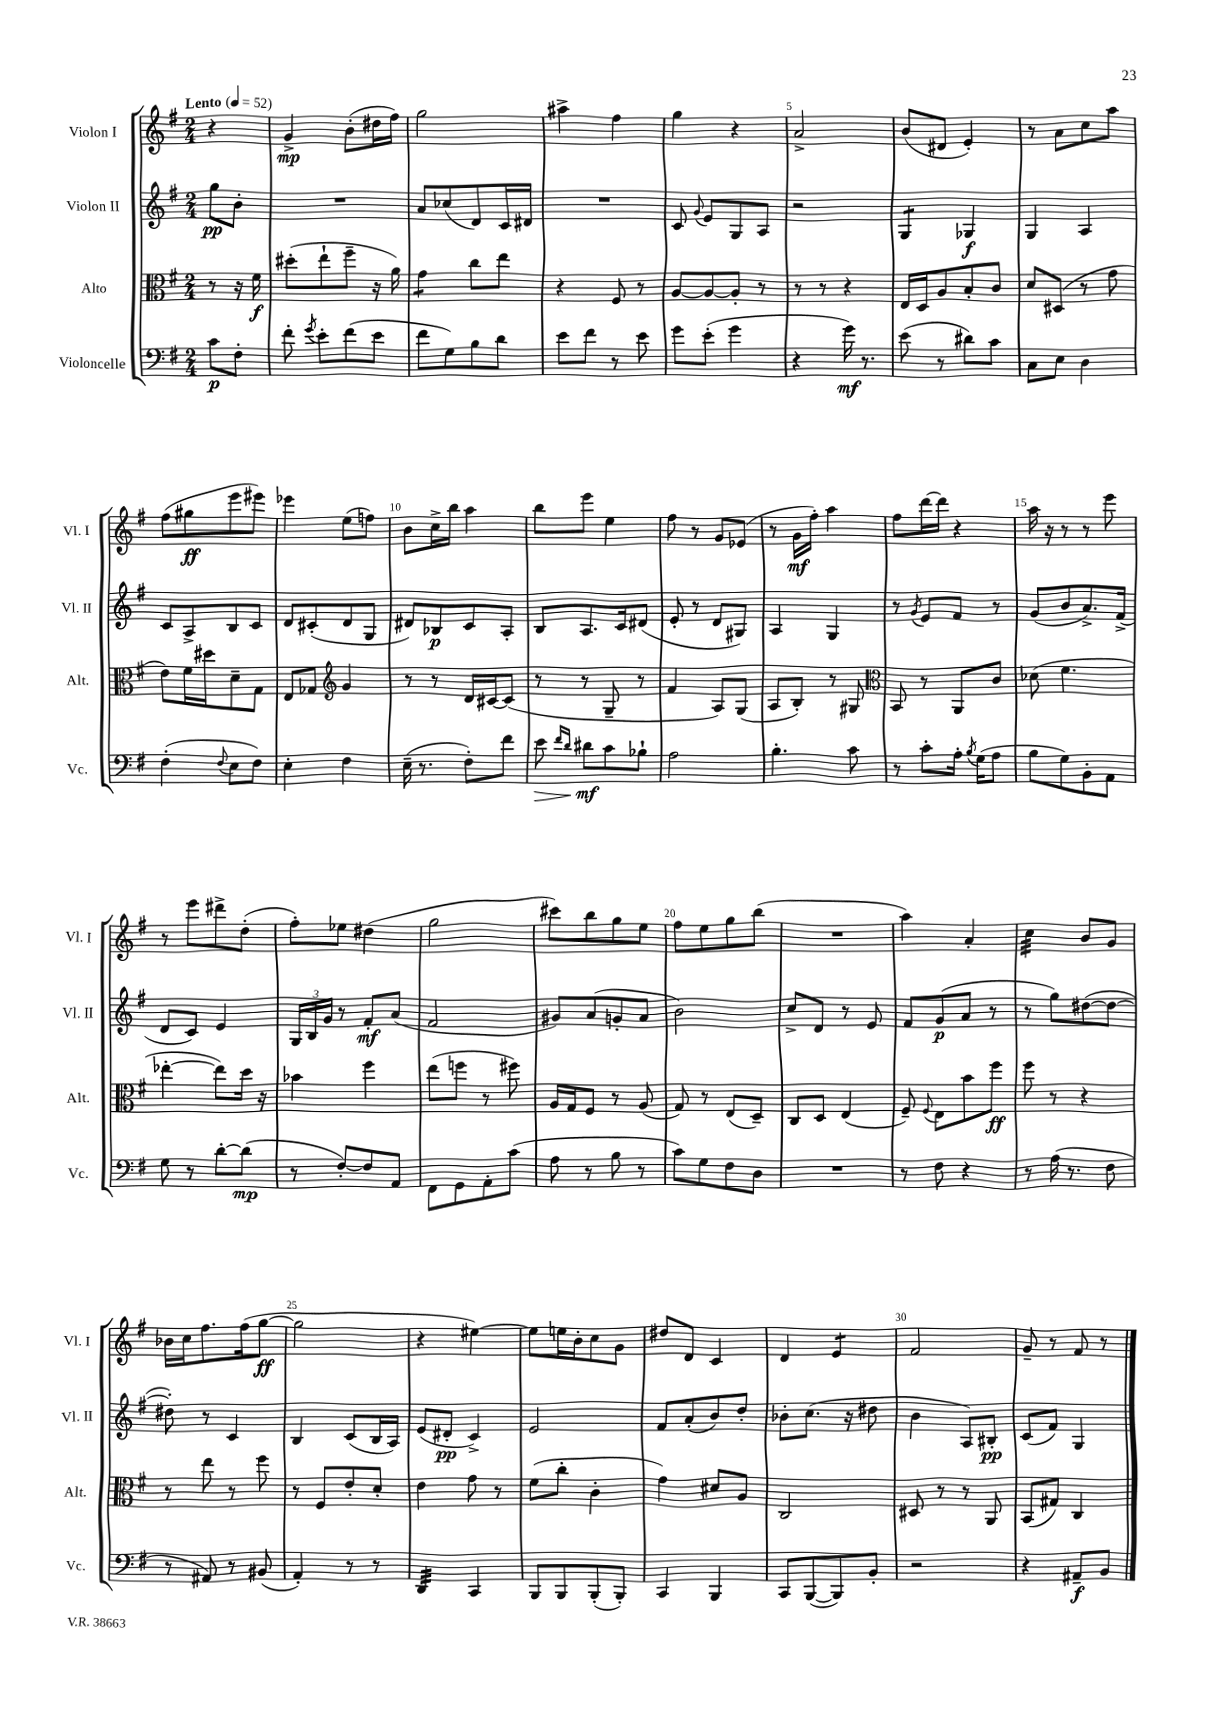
<<
\new StaffGroup <<
\new Staff = "s0" \with { instrumentName = "Violon I" shortInstrumentName = "Vl. I" } {
    \clef treble \key g \major \numericTimeSignature \time 2/4 \partial 4 \tempo "Lento" 4 = 52
    \autoBeamOff r4 |
    g'4->\mp b'8[-.( dis''16 fis''16]) |
    g''2 |
    ais''4-> fis''4 |
    g''4 r4 |
    a'2-> |
    b'8[( dis'8] e'4-.) |
    r8 a'8[ c''8 a''8] |
    fis''8[( gis''8\ff e'''8 eis'''8]) |
    ees'''4 e''8[( f''8]) |
    b'8[ c''16-> b''16] a''4 |
    b''8[ e'''8] e''4 |
    fis''8 r8 g'8[ ees'8]( |
    r8 g'16[\mf fis''16]-.) a''4 |
    fis''8[ d'''16~ d'''16] r4 |
    a''16 r16 r8 r8 e'''8 |
    r8 e'''8[ dis'''8-> d''8]-.( |
    fis''8[-.) ees''8] dis''4( |
    g''2 |
    cis'''8[) b''8 g''8 e''8] |
    fis''8[ e''8 g''8 b''8]( |
    R2 |
    a''4) a'4-. |
    c''4:32 b'8[ g'8] |
    bes'16[ c''16 fis''8. fis''16( g''8]~\ff |
    g''2 |
    r4 eis''4~) |
    eis''8[ e''16 b'16-. c''8 g'8] |
    dis''8[ d'8] c'4 |
    d'4 e'4:8 |
    fis'2 |
    g'8-- r8 fis'8 r8 \bar "|." |
}
\new Staff = "s1" \with { instrumentName = "Violon II" shortInstrumentName = "Vl. II" } {
    \clef treble \key g \major \numericTimeSignature \time 2/4 \partial 4
    \autoBeamOff g''8[\pp b'8]-. |
    R2 |
    a'8[ ces''8( d'8) c'16 dis'16] |
    R2 |
    c'8 \appoggiatura { g'8 } e'8[ g8 a8] |
    r2 |
    g4:8 ges4\f |
    g4 a4 |
    c'8[ a8-> b8 c'8] |
    d'8[ cis'8-.( d'8 g8] |
    dis'8[) bes8\p c'8 a8]-. |
    b8[ a8. c'16 dis'8]( |
    e'8-. r8 d'8[ gis8]) |
    a4 g4 |
    r8 \acciaccatura { g'8 } e'8[ fis'8] r8 |
    g'8[( b'8 a'8.->) fis'16]->( |
    d'8[ c'8]) e'4 |
    \tuplet 3/2 { g16[ b16 g'16] } r8 fis'8[-.\mf a'8]( |
    fis'2 |
    gis'8[) a'8( g'8-. a'8] |
    b'2) |
    c''8[-> d'8] r8 e'8 |
    fis'8[ g'8\p( a'8] r8 |
    r8 g''8[) dis''8~( dis''8]~ |
    dis''8-.) r8 c'4 |
    b4 c'8[( b16 a16]) |
    e'8[( dis'8]-.\pp c'4->) |
    e'2 |
    fis'8[ a'8-.( b'8) d''8]-. |
    bes'8[-. c''8.]( r16 dis''8 |
    b'4 a8[) bis8]-.\pp |
    c'8[( fis'8]) g4 \bar "|." |
}
\new Staff = "s2" \with { instrumentName = "Alto" shortInstrumentName = "Alt." } {
    \clef alto \key g \major \numericTimeSignature \time 2/4 \partial 4
    \autoBeamOff r8 r16 fis'16\f |
    dis''8[-.( e''8-! fis''8]-- r16 a'16) |
    g'4:8 c''8[ e''8] |
    r4 fis8 r8 |
    a8[~ a8~ a8]-. r8 |
    r8 r8 r4 |
    e16[ d16 a8 b8-. c'8] |
    d'8[ dis8]( r8 g'8 |
    e'8[) fis'16 dis''16 d'8-- g8] |
    e8[ ges8] \clef treble g'4 |
    r8 r8 d'16[ cis'16~ cis'8]( |
    r8 r8 g8-- r8 |
    fis'4 a8[) g8]( |
    a8[ b8]-.) r8 gis8 |
    \clef alto b,8 r8 a,8[ c'8] |
    des'8( fis'4. |
    ees''4~-. ees''8[) d''16] r16 |
    bes'4 fis''4 |
    e''8[( f''8] r8 fis''8) |
    a16[ g16 fis8] r8 a8( |
    g8) r8 e8[( d8]--) |
    c8[ d8] e4( |
    fis8--) \appoggiatura { fis8 } e8[ b'8 fis''8]\ff |
    fis''8 r8 r4 |
    r8 e''8 r8 fis''8 |
    r8 fis8[ e'8-. d'8]-. |
    e'4 g'8 r8 |
    fis'8[( c''8]-. c'4-. |
    g'4) dis'8[ a8] |
    c2 |
    dis8 r8 r8 a,8 |
    b,8[( gis8]) c4 \bar "|." |
}
\new Staff = "s3" \with { instrumentName = "Violoncelle" shortInstrumentName = "Vc." } {
    \clef bass \key g \major \numericTimeSignature \time 2/4 \partial 4
    \autoBeamOff c'8[\p fis8]-. |
    fis'8-. \acciaccatura { g'8 } e'8[-. fis'8( e'8] |
    fis'8[ g8) b8 d'8] |
    e'8[ fis'8] r8 e'8 |
    g'8[ e'8]-.( g'4 |
    r4 g'16\mf) r8. |
    e'8( r8 dis'8[) c'8] |
    c8[ e8] d4 |
    fis4-.( \appoggiatura { fis8 } e8[ fis8]) |
    e4-. fis4 |
    e16--( r8. fis8[-.) fis'8] |
    e'8\> \grace { fis'16[ d'16] } dis'8[\mf\! c'8 bes8]-! |
    a2 |
    b4.-. c'8 |
    r8 c'8[-. a16]-. \acciaccatura { b8 } g16[( a8] |
    b8[ g8) b,8-. a,8] |
    g8 r8 d'8[~-. d'8]\mp( |
    r8 fis8[~-.) fis8 a,8] |
    fis,8[ g,8 a,8-. c'8]( |
    a8 r8 b8 r8 |
    c'8[) g8 fis8 d8] |
    R2 |
    r8 fis8 r4 |
    r8 a16( r8. fis8 |
    r8 ais,8) r8 bis,8( |
    a,4-.) r8 r8 |
    d,4:32 c,4 |
    b,,8[ b,,8 b,,8-.( b,,8]-.) |
    c,4 b,,4 |
    c,8[ b,,8~( b,,8) b,8]-. |
    r2 |
    r4 ais,8[--\f b,8] \bar "|." |
}
>>
>>
\layout { \context { \Score \override BarNumber.break-visibility = ##(#f #t #t) barNumberVisibility = #(every-nth-bar-number-visible 5) } }
